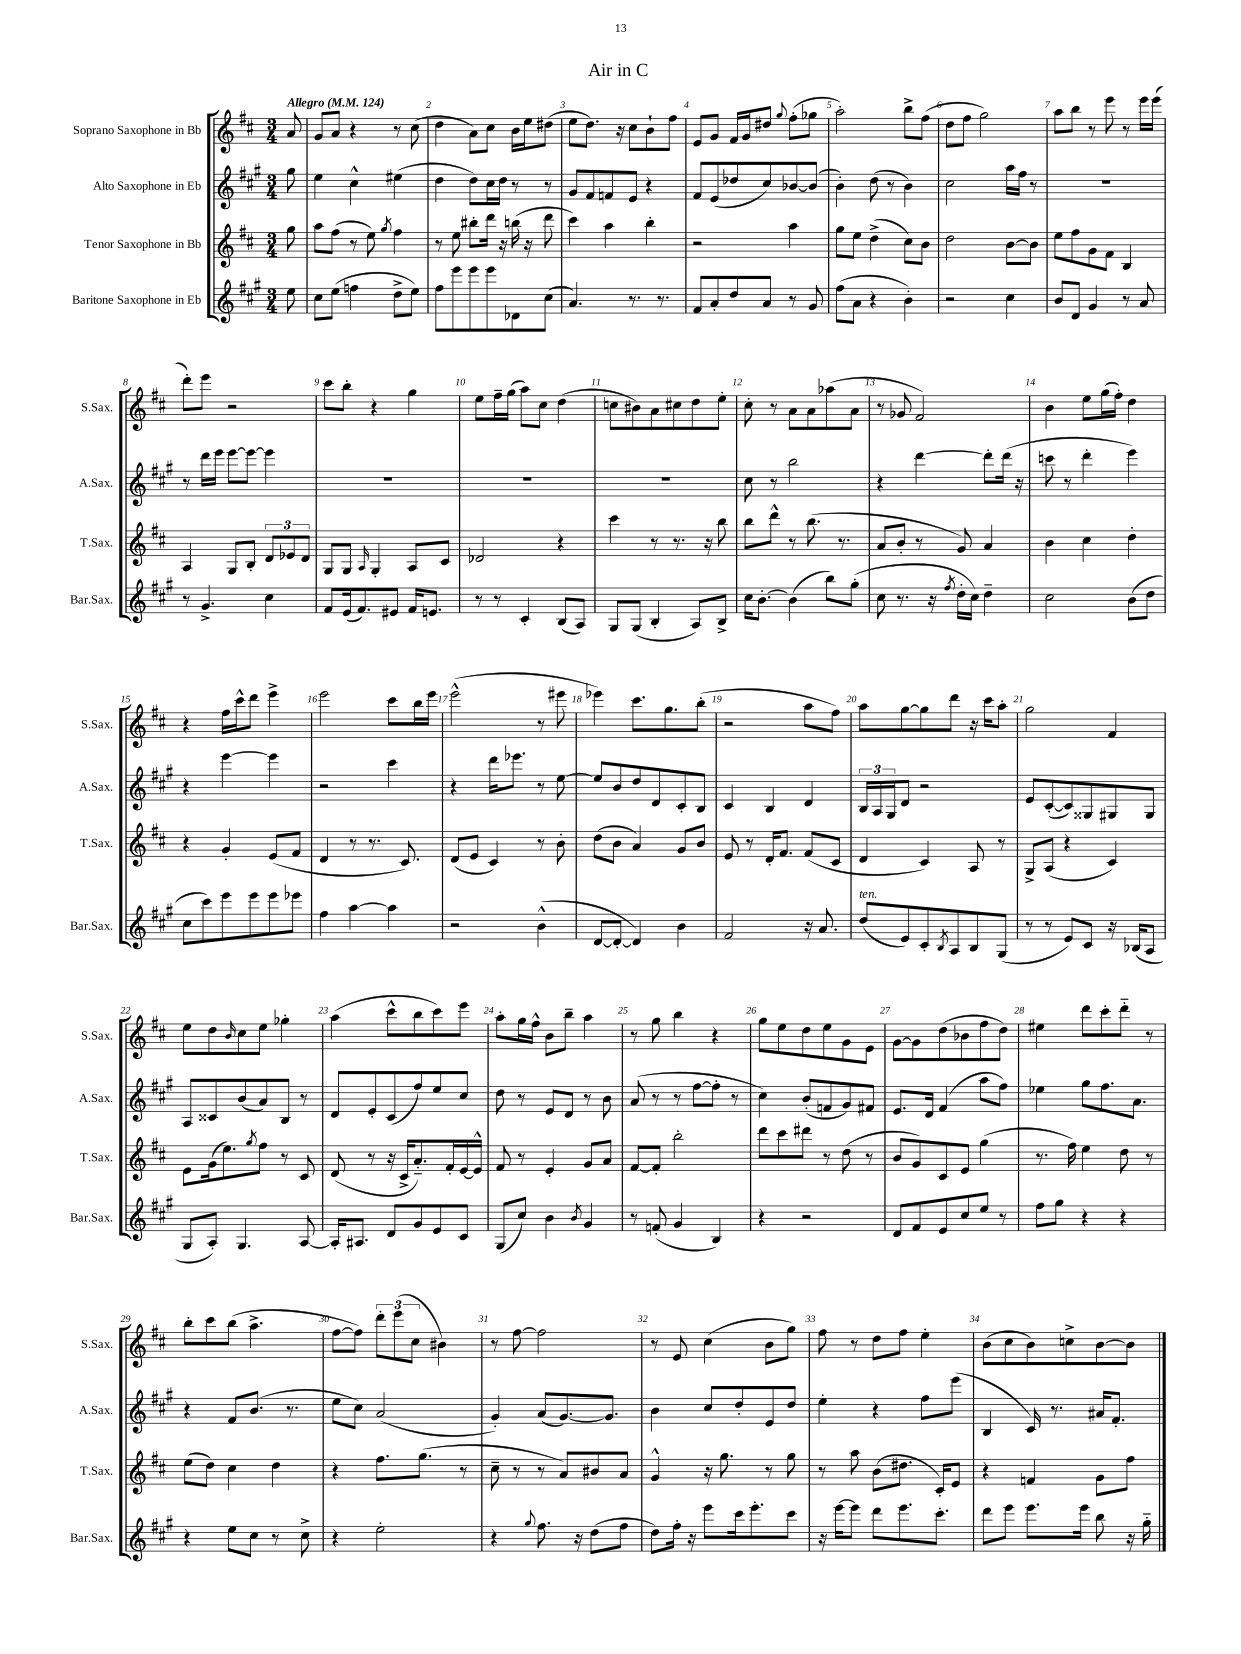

**kern	**kern	**kern	**kern
*staff4	*staff3	*staff2	*staff1
*clefG2	*clefG2	*clefG2	*clefG2
*k[f#c#g#]	*k[f#c#]	*k[f#c#g#]	*k[f#c#]
*M3/4	*M3/4	*M3/4	*M3/4
*MM124	*MM124	*MM124	*MM124
8ee\	8gg\	8gg#\	8a/
=	=	=	=
8cc#\L	8aa\L	4ee\	8g/L
(8ee\J	(8ff#\J	.	8a/J
4ff\	8r	4cc#^^\	4r
.	8ee\)	.	.
.	8qgg/	.	.
8dd^\L	4ff#\	(4ee#\	8r
8ee\J)	.	.	(8cc#\
=	=	=	=
8ff#\L	8r	4dd\	4dd\
8eee\	8ee\	.	.
8eee\	8bb#'\L	8dd\L)	8a\L)
8eee\	16ddd\Jk	16cc#\L	8cc#\J
.	16r	16dd\JJ	.
8d-\	(16bb\	8r	16b\LL
.	16r	.	16ee\J
(8cc#\J	8ddd\	8r	(8dd#\J
=	=	=	=
4.a/)	4ccc#\)	8g#/L	8ee\L
.	.	8f#/	8.dd\J)
.	4aa\	8f/	.
.	.	.	16r
8.r	.	8e/J	8cc#\L
.	4bb'\	4r	8b`\
8.r	.	.	.
.	.	.	8ff#\J
=	=	=	=
8f#/L	2r	8f#/L	8e/L
8a'/	.	(8e/	8g/J
8dd/	.	8dd-/	16f#/LL
.	.	.	16g/J
8a/J	.	8cc#/)	8dd#/J
.	.	.	8qqgg/
8r	4aa\	[8b-/	(8ff#'\L
8g#/	.	(8b-/]J	8gg-\J
=	=	=	=
(8ff#\L	8gg\L	4b'\)	2aa'\)
8a\J	8ee\J	.	.
4r	(4dd^\	(8dd\	.
.	.	8r	.
4b'\)	8cc#\L)	4b\)	8bb^\L
.	8b\J	.	(8ff#\J
=	=	=	=
2r	2dd\	2cc#\	8dd\L
.	.	.	8ff#\J
.	.	.	2gg\)
4cc#\	[8b\L	16aa\LL	.
.	.	16ff#\JJ	.
.	8b\]J	8r	.
=	=	=	=
8b/L	8ee\L	2.r	8aa\L
8d/J	8ff#\	.	8bb\J
4g#/	8g\	.	8r
.	8f#\J	.	8eee\
8r	4B/	.	8r
8a/	.	.	16eee\LL
.	.	.	(16eee\JJ
=	=	=	=
8r	4A/	8r	8ddd'\L)
4.g#^/	.	16ddd\LL	8eee\J
.	.	16eee\JJ	.
.	8G/L	[8eee\L	2r
.	8B'/J	8eee\_J	.
4cc#\	12d/L	4eee\]	.
.	12e-/	.	.
.	12d/J	.	.
=	=	=	=
8f#/L	8G/L	2.r	8ccc#\L
(16e/k	8G/J	.	8bb'\J
8.f#/)	.	.	.
.	16qqA/	.	.
.	4G'/	.	4r
8e#/J	.	.	.
16f#/LK	8A/L	.	4gg\
8.e/J	.	.	.
.	8c#/J	.	.
=	=	=	=
8r	2d-/	2.r	8ee\L
8r	.	.	16ff#~\L
.	.	.	(16gg\JJ
4c#'/	.	.	8aa\L)
.	.	.	8cc#\J
(8B/L	4r	.	(4dd\
8A/J)	.	.	.
=	=	=	=
8G#/L	4ccc#\	2.r	8cc\L
(8G#/J	.	.	8b#\)
4B'/	8r	.	8a\
.	8.r	.	8cc#\
8A/L)	.	.	8dd\
.	16r	.	.
8B^/J	8bb\	.	8ee'\J
=	=	=	=
16cc#\LK	8bb\L	8cc#\	8cc#'\
[8.b'\J	.	.	.
.	8ddd^^\J	8r	8r
(4b\]	8r	2bb\	8a\L
.	(8.bb\	.	8a\
8bb\L)	.	.	(8aa-\
.	8.r	.	.
(8gg#'\J	.	.	8a\J
=	=	=	=
8cc#\	8a/L	4r	8r
8.r	8b'/J	.	8g-/
.	8r	[4ddd\	2f#/)
16r	.	.	.
8qff#/	.	.	.
16dd'\LL	8g/)	.	.
16cc#\JJ)	.	.	.
4dd~\	4a/	8ddd'\]L	.
.	.	(16ddd\Jk	.
.	.	16r	.
=	=	=	=
2cc#\	4b\	8ccc\	4b\
.	.	8r	.
.	4cc#\	4ddd'\	8ee\L
.	.	.	(16gg\L
.	.	.	16ff#'\JJ)
(8b\L	4dd'\	4eee\)	4dd\
8dd\J	.	.	.
=	=	=	=
8cc#\L	4r	4r	4r
8ccc#\)	.	.	.
8eee\	4g'/	[4eee\	16ff#\LL
.	.	.	16ccc#^^\J
8eee\	.	.	8ddd\J
8eee\	(8e/L	4eee\]	4eee^\
8eee-\J	8f#/J	.	.
=	=	=	=
4ff#\	4d/	2r	2eee\
[4aa\	8r	.	.
.	8.r	.	.
4aa\]	.	4ccc#\	8ccc#\L
.	8.c#/)	.	.
.	.	.	16bb\L
.	.	.	16eee\JJ
=	=	=	=
2r	(8d/L	4r	(2eee^^\
.	8e/J	.	.
.	4c#/)	16ddd\LK	.
.	.	8.eee-\J	.
(4b^^\	8r	8r	8r
.	8b'\	[8ee\	8eee#\
=	=	=	=
[8d/L	(8dd\L	8ee/]L	4eee-\)
8d'/_J	8b\J	8b/	.
4d/])	4a/)	8dd/	8.ccc#\L
.	.	8d/	.
.	.	.	8.gg\
4b\	8g/L	8c#'/	.
.	8b/J	8B/J	(8bb'\J
=	=	=	=
2f#/	8e/	4c#/	2r
.	8r	.	.
.	16d'/LK	4B/	.
.	8.f#/J	.	.
16r	(8f#/L	4d/	8aa\L
8.a/	.	.	.
.	8c#/J	.	8ff#\J)
=	=	=	=
(8dd/L	4d/	24B/LL	8aa\L
.	.	24A/	.
.	.	24G#/J	.
8e/)	.	8d/J	[8gg\
8c#'/	4c#/)	2r	8gg\]
8qB/	.	.	.
8A/	.	.	8ddd\J
8B/	8A/	.	16r
.	.	.	16ccc#\LK
(8G#/J	8r	.	8aa'\J
=	=	=	=
8r	8G^/L	8e/L	2gg\
8r	(8A/J	([8c#'/	.
8e/L)	4r	8c#/])	.
8c#/J	.	8G##/	.
16r	4c#/)	8G#/	4f#/
(16B-/LK	.	.	.
8A/J	.	8G#/J	.
=	=	=	=
8G#/L	8e\L	8A/L	8ee\L
8A'/J)	(16g\k	8c##/	8dd\
.	8.ee\)	.	.
.	.	.	16qqb/
4.G#/	.	(8b/	8cc#\
.	8qgg/	.	.
.	8ff#\J	8a/)	8ee\J
.	8r	8B/J	4gg-'\
[8A/	8c#/	8r	.
=	=	=	=
16A'/]LK	(8d/	8d/L	(4aa\
8.A#/J	.	.	.
.	8r	8e'/	.
8d/L	16r	(8c#/	8ccc#^^\L
.	16c#^/LK	.	.
8g#/	8.a'~/)	8ff#/)	8bb\
8e/	.	8ee/	8ccc#\)
.	16f#'/L	.	.
8c#/J	[16e/	8cc#/J	8eee\J
.	16e^^/]JJ	.	.
=	=	=	=
(8G#/L	8f#/	8dd\	8aa'\L
8cc#/J)	8r	8r	16gg\L
.	.	.	16ff#^^\JJ
4b\	4e'/	8e/L	8b\L
.	.	8d/J	8bb~\J
8qb/	.	.	.
4g#/	8g/L	8r	4aa\
.	8a/J	8b\	.
=	=	=	=
8r	[8f#/L	(8a/	8r
(8f'/	8f#'/]J	8r	8gg\
4g#/	2bb'\	8r	4bb\
.	.	[8ff#\L	.
4B/)	.	8ff#'\]J	4r
.	.	8r	.
=	=	=	=
4r	8ddd\L	4cc#\)	8gg\L
.	8ccc#\	.	8ee\
2r	8ddd#\J	(8b'/L	8dd\
.	8r	8f/	8ee\
.	(8dd\	8g#/)	8g\
.	8r	8f#/J	8e\J
=	=	=	=
8d/L	8b/L	8.e/L	[8g\L
8f#/	8g/)	.	8g\]
.	.	16d/Jk	.
8e/	8c#/	(4f#/	(8dd\
8cc#/	8e/J	.	8b-\
8ee/J	(4gg\	8aa\L	8ff#\
8r	.	8ff#\J)	8dd\J)
=	=	=	=
8ff#\L	8.r	4ee-\	4ee#\
8gg#\J	.	.	.
.	16ff#\)	.	.
4r	4ee\	8gg#\L	8ddd\L
.	.	8.ff#\	8ccc#'\
4r	8dd\	.	8ddd'~\J
.	.	8.a\J	.
.	8r	.	8r
=	=	=	=
4r	(8ee\L	4r	8bb'\L
.	8dd\J)	.	8ccc#\
8ee\L	4cc#\	8f#/L	(8bb\J
8cc#\J	.	(8.b/J	4.aa^\
8r	4dd\	.	.
.	.	8.r	.
8cc#^\	.	.	.
=	=	=	=
4r	4r	8ee\L	[8ff#\L
.	.	8cc#\J)	8ff#\]J)
2ee'\	8.ff#\L	(2a/	12ddd'\L
.	.	.	(12eee\
.	.	.	12cc#\J
.	(8.gg\J	.	.
.	.	.	4b#\)
.	8r	.	.
=	=	=	=
4r	8cc#~\	4g#'/)	8r
.	8r	.	[8ff#\
8qqgg#/	.	.	.
8.ff#\	8r	(8a/L	2ff#\]
.	8a/L)	[8.g#/)	.
16r	.	.	.
(8dd\L	8b#/	.	.
.	.	8.g#/]J	.
8ff#\J	8a/J	.	.
=	=	=	=
8dd\L)	4g^^/	4b\	8r
16ff#'\Jk	.	.	8e/
16r	.	.	.
8eee\L	16r	8cc#/L	(4cc#\
.	8.gg\	.	.
16ccc#\k	.	8dd'/	.
8.eee'\	.	.	.
.	8r	8e/	8b\L
8ccc#\J	8gg\	8dd/J	8gg\J)
=	=	=	=
16r	8r	4ee'\	8ff#\
[16eee\LK	.	.	.
8eee\]J	8aa\	.	8r
8ddd\L	(8b\L	4r	8dd\L
8.eee\	8.dd#\J	.	8ff#\J
.	.	8ff#\L	4ee'\
8.ccc#'\J	16c#'/LK)	.	.
.	8e/J	(8eee\J	.
=	=	=	=
8ddd\L	4r	4B/	(8b\L
8eee\J	.	.	8cc#\
8.eee\L	4f/	16c#/)	8b\)
.	.	8.r	.
.	.	.	8cc^\
16eee\Jk	.	.	.
8bb\	8g\L	16a#/LK	[8b\
.	.	8.f#'/J	.
16r	8ff#\J	.	8b\]J
16gg#'~\	.	.	.
==	==	==	==
*-	*-	*-	*-
